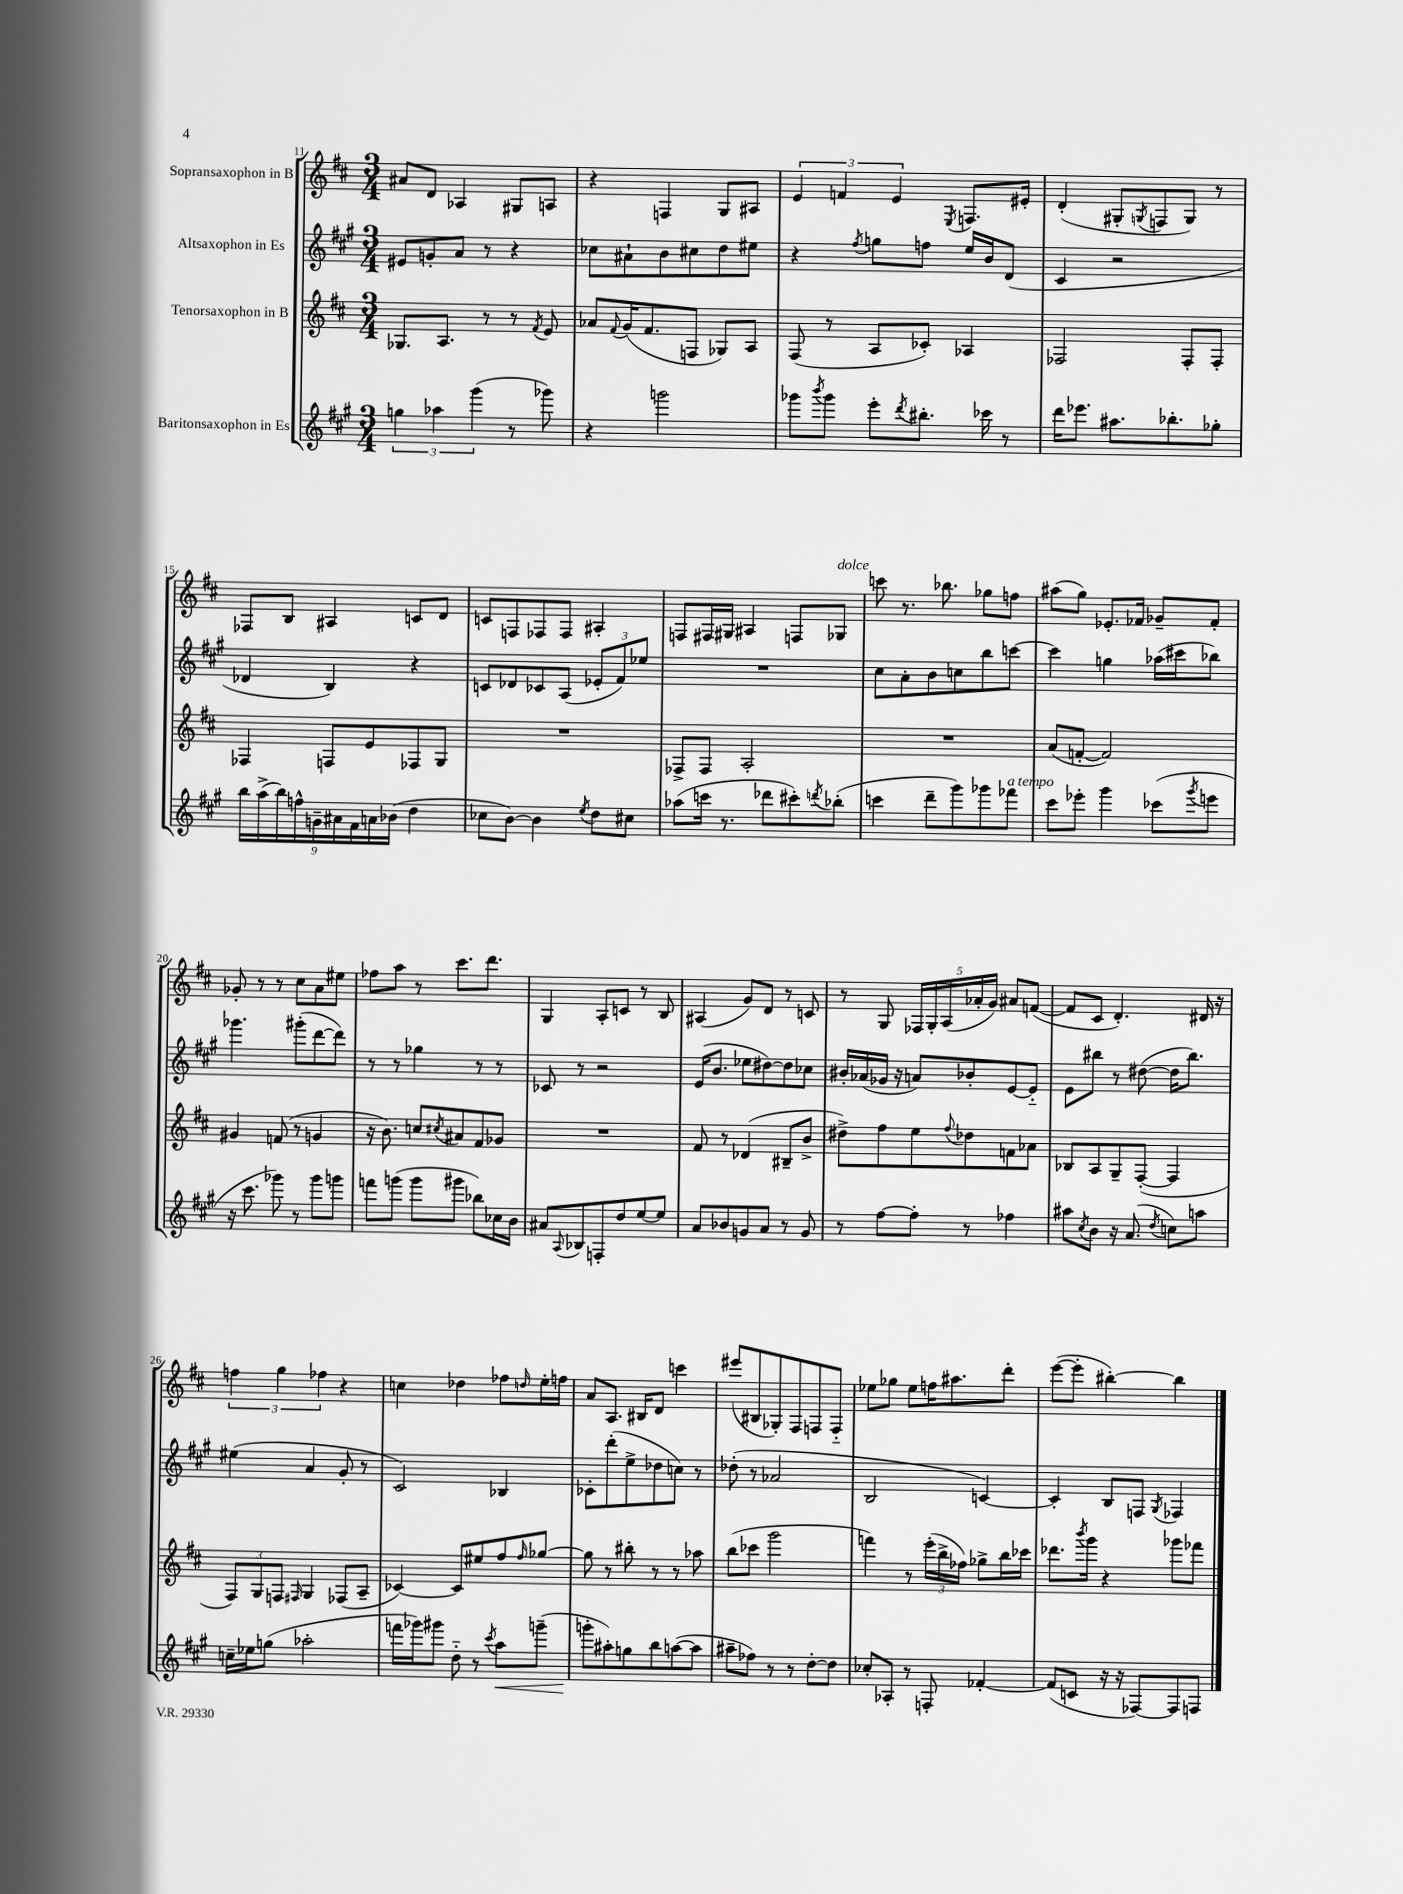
<<
\new StaffGroup <<
\new Staff = "s0" \with { instrumentName = "Sopransaxophon in B" } {
    \clef treble \key d \major \numericTimeSignature \time 3/4
    ais'8 d'8 aes4 gis8 a8 |
    r4 f4 g8 ais8 |
    \tuplet 3/2 { e'4 f'4 e'4 } \acciaccatura { e8 } f8. eis'16-. |
    d'4-.( gis8-. \acciaccatura { g8 } f8 g8) r8 |
    fes8 b8 ais4 c'8 d'8 |
    c'8 f8 fes8 fes8 ais4-. |
    f8 fis16 gis16 ais4 f8 ges8^\markup { \italic "dolce" } |
    c'''8 r8. bes''8. ges''8 f''8 |
    ais''8( g''8) ees'8.-. fes'16 ges'8-- fes'8-. |
    ges'8-. r8 r8 cis''8 a'8 eis''8 |
    fes''8 a''8 r8 cis'''8. d'''8. |
    g4 a8-. c'8 r8 b8 |
    ais4( g'8) d'8 r8 c'8 |
    r8 g8 \tuplet 5/4 { fes16 g16-. a16( aes'16-. g'16) } ais'8 f'8~( |
    f'8 cis'8 d'4.-.) dis'16 r16 |
    \tuplet 3/2 { f''4 g''4 fes''4 } r4 |
    c''4 des''4 fes''8 \grace { d''16 } e''16-. f''16 |
    a'8 a8. bis16 d'8 c'''4 |
    eis'''8( bis8 ges8-.) fis8 f8 f8-_ |
    ees''8 ges''8 ees''8 f''16 ais''8. d'''8-. |
    e'''8~( e'''8-. bis''4~-.) bis''4 \bar "|." |
}
\new Staff = "s1" \with { instrumentName = "Altsaxophon in Es" } {
    \clef treble \key a \major \numericTimeSignature \time 3/4
    eis'8 g'8-. a'8 r8 r4 |
    ces''8 ais'8-! b'8 cis''8 d''8 eis''8 |
    r4 \acciaccatura { fis''8 } g''8 f''8 e''16 b'16 d'8( |
    cis'4 r2 |
    des'4 b4) r4 |
    c'8 des'8 ces'8 a8( \tuplet 3/2 { ees'8-. fis'8) ees''8 } |
    R2. |
    cis''8 a'8-. b'8 c''8 b''8 c'''8~ |
    c'''4 g''4 aes''16( cis'''16 bes''8) |
    ges'''4. gis'''8-.( d'''8~ d'''8) |
    r8 r8 ges''4 r8 r8 |
    ces'8 r8 r2 |
    e'16( b'8. ees''8 dis''8~) dis''8 ces''8 |
    bis'16-. aes'16( ges'16 r16 a'8) bes'8-. e'8~ e'8-_ |
    e'8 bis''8 r8 dis''8~( dis''16 bis''8.) |
    eis''4( a'4 gis'8-. r8 |
    cis'2) bes4 |
    ces'8-. d'''8-.( e''8-> des''8 c''8) r8 |
    des''8-.( r8 aes'2 |
    b2 c'4~) |
    c'4-. b8 f8 \acciaccatura { gis8 } fes4 \bar "|." |
}
\new Staff = "s2" \with { instrumentName = "Tenorsaxophon in B" } {
    \clef treble \key d \major \numericTimeSignature \time 3/4
    ges8. a8. r8 r8 \acciaccatura { fis'8 } e'8 |
    aes'8 \appoggiatura { fis'8 } g'16( fis'8. f8 ges8) a8 |
    fis8( r8 a8 ces'8-.) aes4 |
    fes2 fes8-. fes8-. |
    fes4 f8 e'8 fes8 g8 |
    R2. |
    fes8-> fes8 a2-. |
    R2. |
    a'8( f'8~-. f'2) |
    gis'4 f'8( r8 g'4 |
    r16 b'8.) c''8 \acciaccatura { cis''8 } ais'8 fis'8 ges'8 |
    R2. |
    fis'8 r8 des'4( bis8-- b'8-> |
    dis''8->) fis''8 e''8 \appoggiatura { fis''8 } des''8 f'8 aes'8 |
    bes8 a8 g8-- fis8~-.( fis4 |
    \tuplet 3/2 { fis8) g8 f8 } \grace { fis16 } g4 fes8( a8-- |
    ces'4~) ces'8 eis''8 fis''8 \grace { fis''16 } ges''8~ |
    ges''8 r8 bis''8-. r8 r8 aes''8 |
    b''8( ces'''8 g'''2 |
    f'''4) r8 \tuplet 3/2 { e'''16-.( b''16-> fes''16) } ges''8-> b''16 ces'''16 |
    des'''8. \acciaccatura { b'''8 } g'''16 r4 ges'''8 fes'''8 \bar "|." |
}
\new Staff = "s3" \with { instrumentName = "Baritonsaxophon in Es" } {
    \clef treble \key a \major \numericTimeSignature \time 3/4
    \tuplet 3/2 { g''4 aes''4 gis'''4( } r8 ges'''8) |
    r4 g'''2 |
    ges'''8 \acciaccatura { b'''8 } ges'''8 e'''8-. \acciaccatura { d'''8 } bis''8.-. ces'''16 r8 |
    d'''16 ees'''8. ais''8. bes''8.-. ges''8-. |
    \tuplet 9/8 { b''16 a''16->( b''16) f''16-^ g'16-- ais'16 fis'16 a'16 bes'16( } d''4 |
    ces''8 b'8~) b'4 \acciaccatura { e''8 } d''8 cis''8 |
    aes''8( c'''16 r8. des'''8 cis'''8-.) \acciaccatura { d'''8 } bes''8-.( |
    c'''4 d'''8-- gis'''8) ges'''8 fes'''8^\markup { \italic "a tempo" } |
    cis'''8 ees'''8-. gis'''4 ces'''8( \acciaccatura { gis'''8 } e'''8 |
    r16 cis'''8. ges'''8) r8 ges'''8 g'''8 |
    f'''8 g'''8( g'''8 gis'''8 bes''8) ces''16 b'16 |
    ais'8 \appoggiatura { a8 } bes8 f8-. d''8 e''8~ e''8 |
    a'8 bes'8 g'8 a'8 r8 g'8 |
    r8 fis''8~ fis''8-. r8 fes''4 |
    ais''8 \acciaccatura { cis''8 } b'8 r16 a'8.( \acciaccatura { d''8 } c''8) a''8 |
    c''16-- ees''16 g''8( aes''2-. |
    f'''16 ges'''16) gis'''8 d''8-_ r8 \acciaccatura { cis'''8 } a''8\< g'''8--( |
    g'''8-.\! ais''8-.) g''8 b''8 a''8~( a''8 |
    ais''8-- fes''8) r8 r8 d''8~-. d''8 |
    ces''8-. aes8-. r8 f8-. fes'4~-. |
    fes'8( c'8 r16 r16 fes8~) fes8 f8 \bar "|." |
}
>>
>>
\layout { \context { \Score currentBarNumber = #11 } }
